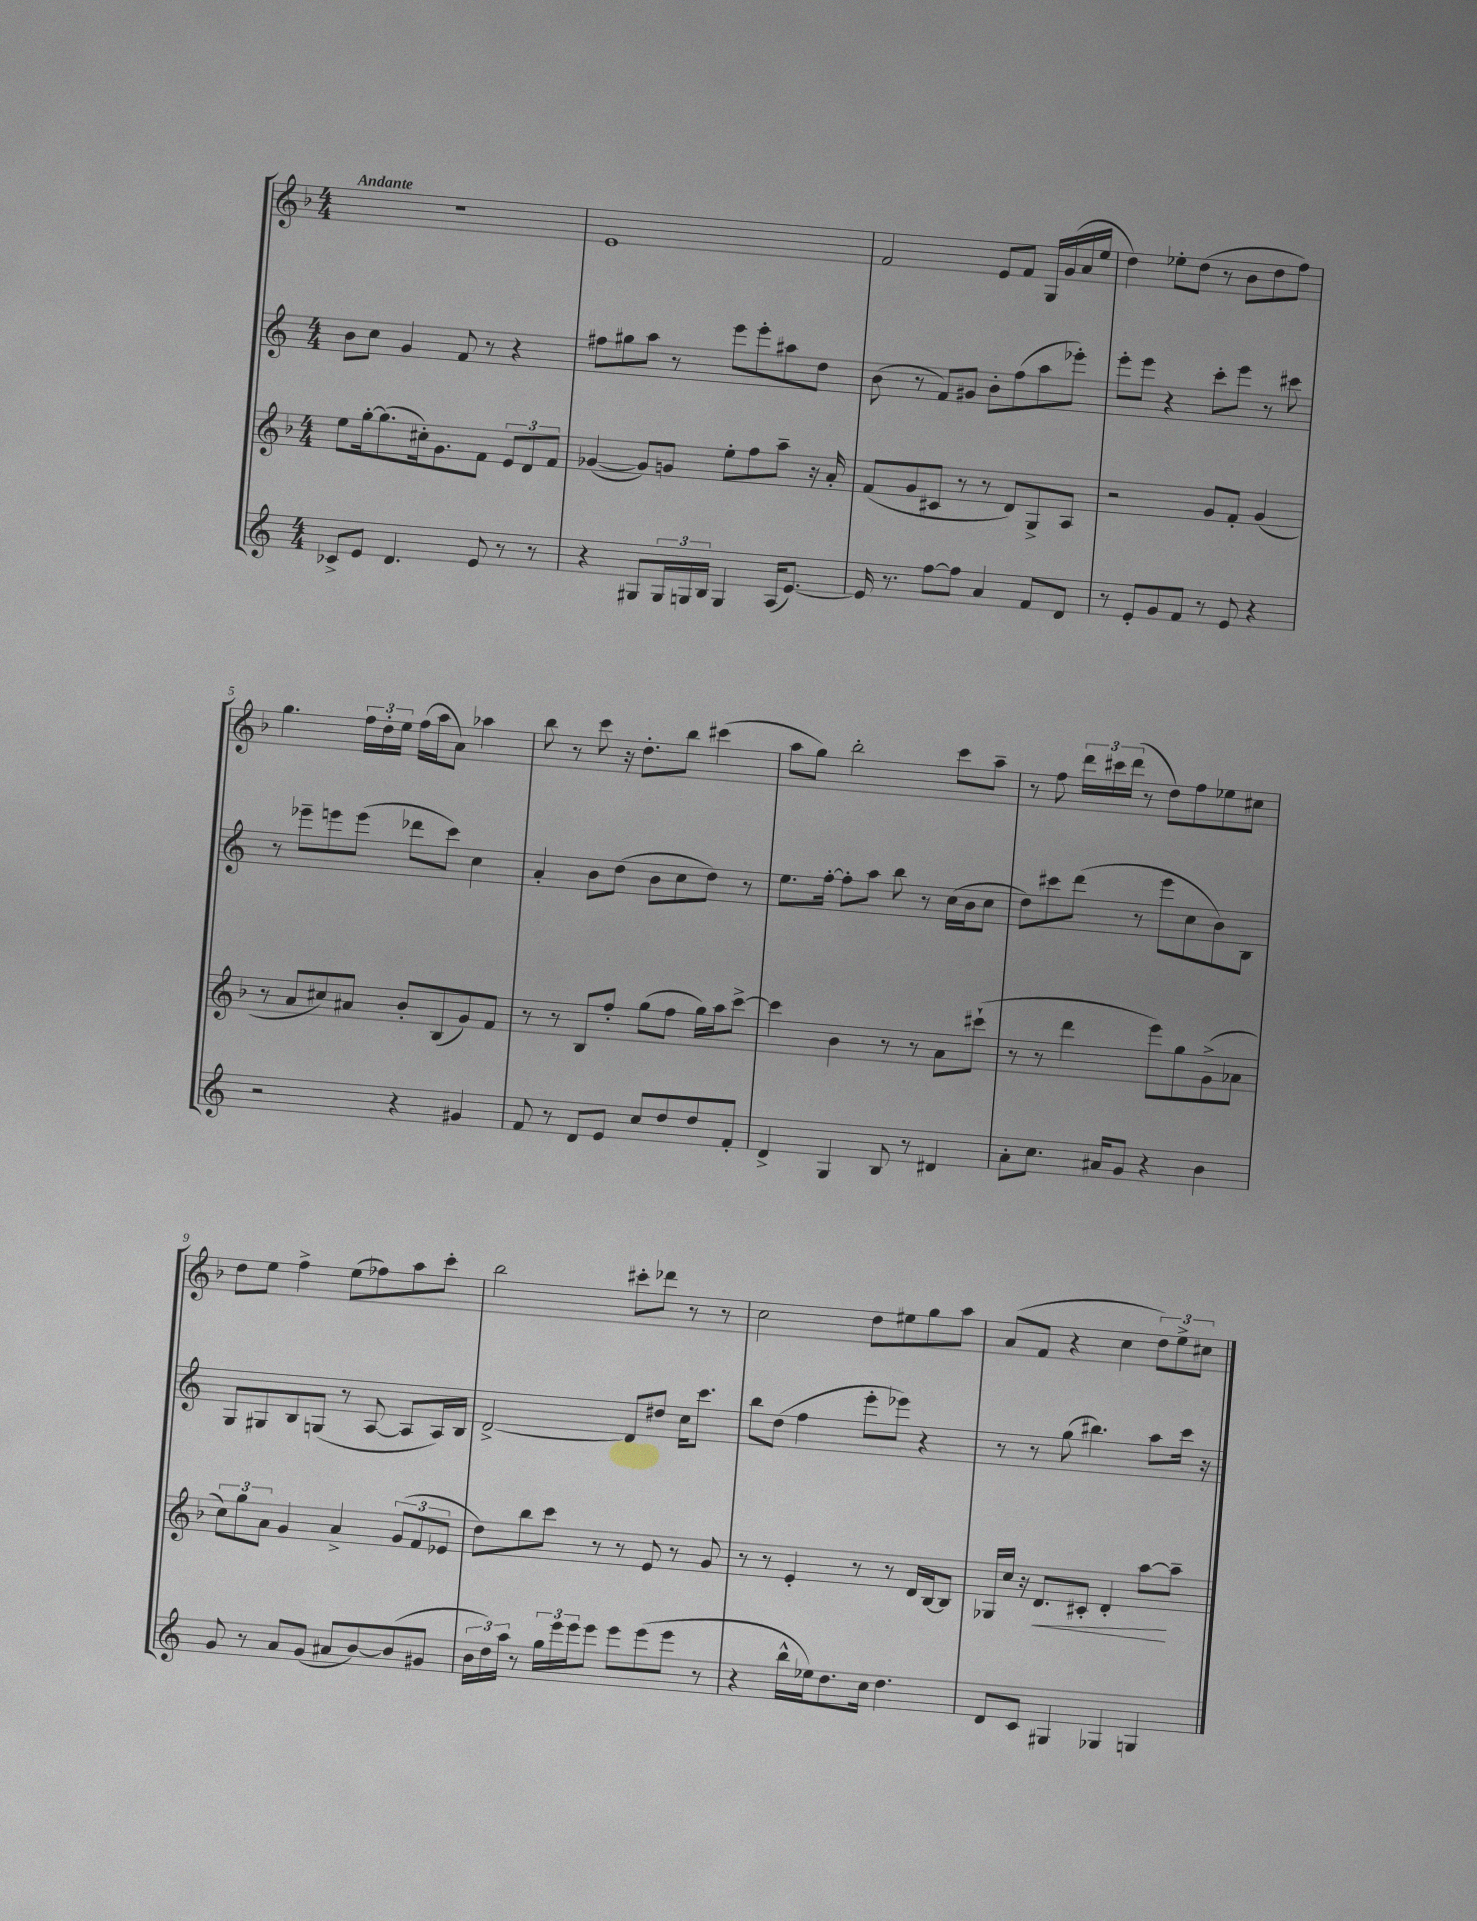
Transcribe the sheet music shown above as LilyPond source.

<<
\new StaffGroup <<
\new Staff = "s0" {
    \clef treble \key f \major \numericTimeSignature \time 4/4 \tempo "Andante"
    R1 |
    e'1 |
    f'2 e'8 f'8 g16 g'16( a'16 e''16 |
    d''4) ees''8-. d''8( r8 bes'8 d''8 f''8) |
    g''4. \tuplet 3/2 { f''16 d''16-. e''16 } f''16( a''16 a'8) aes''4 |
    bes''8 r8 c'''8 r16 d''8.-. bes''8 cis'''4( |
    a''8 g''8) bes''2-. c'''8 a''8-- |
    r8 f''8 \tuplet 3/2 { d'''16 cis'''16 d'''16( } r8 d''8) f''8 ees''8 cis''8 |
    d''8 e''8 f''4-> e''8( fes''8) a''8 c'''8-. |
    bes''2 cis'''8-. des'''8 r8 r8 |
    c''2 d''8 eis''8 g''8 a''8 |
    a'8( f'8 r4 c''4 \tuplet 3/2 { d''8) e''8-> cis''8 } \bar "|." |
}
\new Staff = "s1" {
    \clef treble \key c \major \numericTimeSignature \time 4/4
    b'8 c''8 g'4 f'8 r8 r4 |
    fis''8 gis''8 a''8 r8 e'''8 e'''8-. ais''8 d''8 |
    b'8( r8 f'8) gis'8 b'8-. f''8( a''8 ees'''8-.) |
    e'''8-. e'''8 r4 c'''8-. e'''8 r8 cis'''8 |
    r8 ees'''8-- e'''8 e'''8( des'''8 c'''8) c''4 |
    a'4-. b'8 d''8( b'8 c''8 d''8) r8 |
    e''8. f''16~-. f''8-. a''8 b''8 r8 c''16( b'16 c''8 |
    d''8) cis'''8 d'''8( r8 e'''8 c''8 b'8) b8 |
    g8 gis8 b8 g8( r8 a8~ a8 a16) b16 |
    d'2~-> d'8 dis''8 c''16 c'''8. |
    b''8 d''8( f''4 e'''8-. ees'''8) r4 |
    r8 r8 g''8( bis''4.) a''8 c'''16 r16 \bar "|." |
}
\new Staff = "s2" {
    \clef treble \key f \major \numericTimeSignature \time 4/4
    e''8 g''16~-. g''8.( cis''16-.) g'8. f'8 \tuplet 3/2 { e'8 d'8 f'8 } |
    ges'4~( ges'8) g'8 e''8-. f''8 a''8-- r16 a'16-. |
    f'8( g'8 cis'8 r8 r8 d'8) g8-> a8 |
    r2 g'8 f'8-. g'4( |
    r8 a'8 cis''8) ais'8 bes'8-. bes8( g'8) f'8 |
    r8 r8 bes8 f''8-. g''8( f''8 g''16) a''16 c'''8~-> |
    c'''4 bes'4 r8 r8 a'8 cis'''8-!( |
    r8 r8 d'''4 e'''8) g''8 g'8->( aes'8 |
    \tuplet 3/2 { c''8) g''8 a'8 } g'4 a'4-> \tuplet 3/2 { g'8( f'8 ees'8 } |
    d''8) bes''8 c'''8 r8 r8 e'8 r8 g'8 |
    r8 r8 e'4-. r8 r8 d'16 bes16~ bes8 |
    ges16 c''16 r16 d'8.\< cis'8-. d'4-. a''8~\! a''8-- \bar "|." |
}
\new Staff = "s3" {
    \clef treble \key c \major \numericTimeSignature \time 4/4
    ces'8-> e'8 d'4. e'8 r8 r8 |
    r4 gis8 \tuplet 3/2 { gis16 g16 b16 } g4 a16( e'8.~) |
    e'16 r8. f''8~ f''8 a'4 f'8 d'8 |
    r8 e'8-. g'8 f'8 r8 e'8 r4 |
    r2 r4 gis'4 |
    f'8 r8 d'8 e'8 c''8 d''8 d''8 f'8-. |
    d'4-> g4 b8 r8 dis'4 |
    a'8-. c''8. ais'16 g'8 r4 b'4 |
    g'8 r8 a'8 g'8( ais'8 b'8~) b'8( gis'8 |
    \tuplet 3/2 { b'16 d''16) a''16 } r8 \tuplet 3/2 { g''16 e'''16 e'''16 } e'''8 e'''8 e'''8( e'''8 r8 |
    r4 b''16-^ ees''16) d''8. c''16 d''4. |
    d'8 c'8 gis4 ges4 g4 \bar "|." |
}
>>
>>
